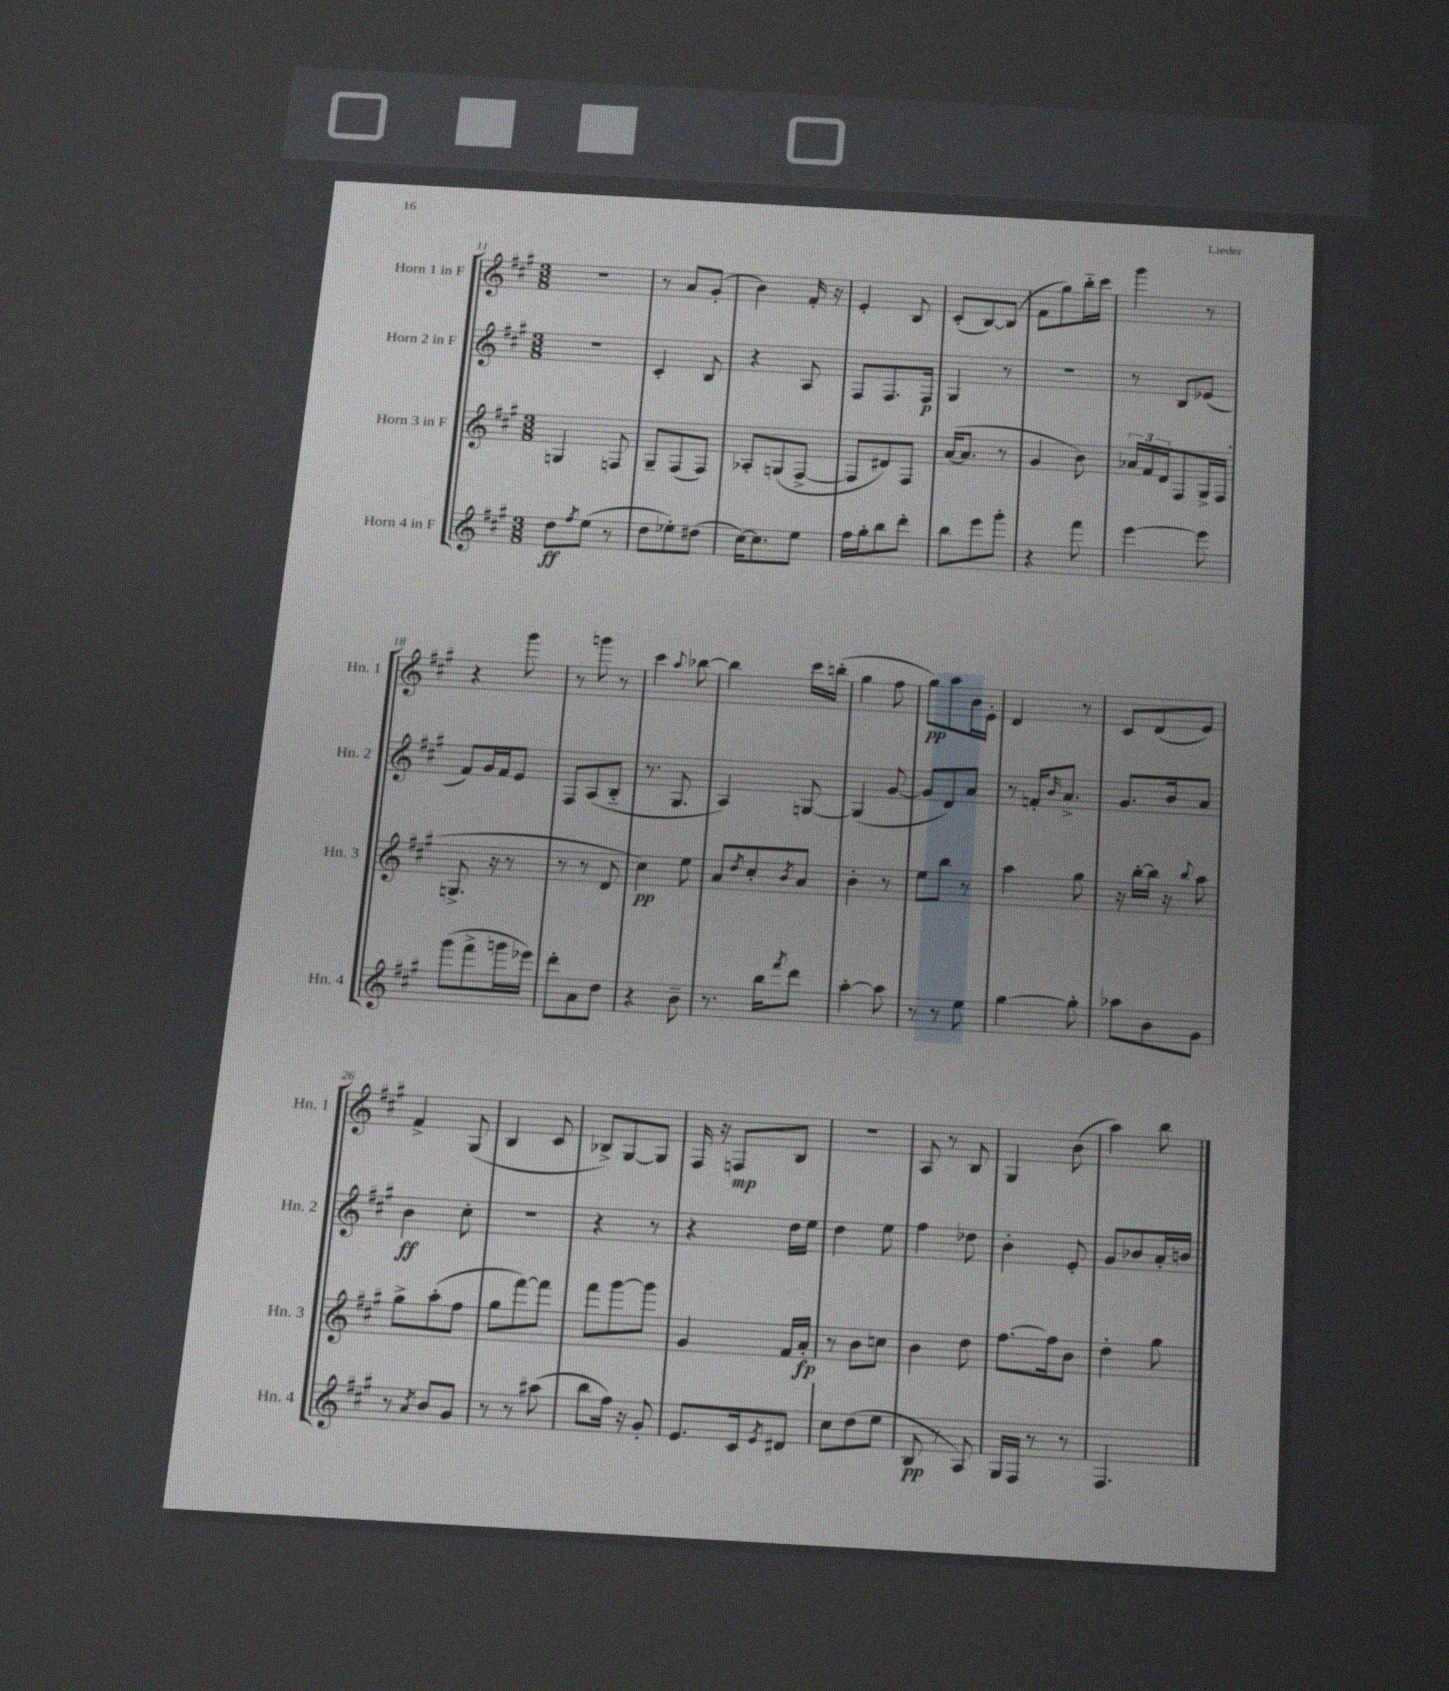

**kern	**kern	**kern	**kern
*staff4	*staff3	*staff2	*staff1
*clefG2	*clefG2	*clefG2	*clefG2
*k[f#c#g#]	*k[f#c#g#]	*k[f#c#g#]	*k[f#c#g#]
*M3/8	*M3/8	*M3/8	*M3/8
8dd	4G	4.r	4.r
8qff#	.	.	.
(8ee	.	.	.
8r	8F	.	.
=	=	=	=
8dd	8G#~	4c#'	8r
8ee-')	(8F#	.	8a
(8dd#	8F#)	8B	(8g#'
=	=	=	=
[16cc#)	8A-'	4r	4b)
8.cc#]	.	.	.
.	(8G	.	.
8ee	[8F#^	8A	16f#'
.	.	.	16r
=	=	=	=
16ff#	8F#]	8F#	4e'
16gg#'	.	.	.
8bb	8d#)	8.F#	.
8ddd'	8F#	.	8B
.	.	16F#	.
=	=	=	=
8bb	([16a	4G#	(8c#'
.	8.a]	.	.
8eee	.	.	[8B)
8ggg#'	8r	8r	(8B]
=	=	=	=
4r	4g#	4.r	8f#
.	.	.	8gg#)
8fff#	8b)	.	16bb'~
.	.	.	16ccc#
=	=	=	=
[4eee	24a-	8r	4ggg#
.	24f#	.	.
.	24d	.	.
.	8F#	8B	.
8eee]	16G#^	(8e-	8r
.	(16F#	.	.
=	=	=	=
(8ggg#	8.G^	8f#)	4r
8fff#^	.	16g#	.
.	16r	16f#	.
16ggg	8r	8e	8ggg#
16eee-)	.	.	.
=	=	=	=
8ddd'	8r	8F#	8r
8a	8r	(8A	8ggg
8dd	8d	8B'~	8r
=	=	=	=
4r	4cc#)	8.r	4ccc#
.	.	8.G#	.
.	.	.	8qqaa
8b~	8ee	.	[8bb-
=	=	=	=
8.r	8a	4A)	4bb-]
.	8qdd	.	.
.	8cc#'	.	.
16bb	.	.	.
8qfff#	8qb	.	.
8ddd	8a	[8G	16ccc#
.	.	.	(16bb'
=	=	=	=
[4aa'	4b'	(4G]	4gg#
8aa]	8r	[8g#	8ff#
=	=	=	=
8r	8ee	8g#]	8gg#)
8r	8bb	8d)	8aa
8ee	8r	8a	16b
.	.	.	16e'
=	=	=	=
[4gg#	4aa	8r	4d
.	.	16f'	.
.	.	16qqb	.
.	.	8.a^	.
8gg#']	8gg#	.	8r
=	=	=	=
8aa-	16r	8.g#	8c#
.	[16bb'	.	.
8b	16bb]	.	(8d
.	16r	16b	.
.	8qqbb	.	.
8g#	8aa	8a	8e)
=	=	=	=
8r	8gg#^	4b	4f#^
8qa	.	.	.
8b	(8aa'	.	.
8g#	8ff#	8cc#'	(8G#
=	=	=	=
8r	8gg#	4.r	4B
8r	[8fff#)	.	.
(8aa#	8fff#]	.	8c#
=	=	=	=
8bb	8fff#	4r	8B-^)
16ff#)	[8ggg#	.	[8G#
16r	.	.	.
8g#'	8ggg#]	8r	8G#]
=	=	=	=
8.e	4g#	4r	16F#
.	.	.	16r
.	.	.	8F
16c#	.	.	.
8qe	.	.	.
8d#	16f#	16dd	8B
.	16a'	16ee	.
=	=	=	=
8cc#	8r	4dd	4.r
(8dd	8b	.	.
8ee	8cc	8ee	.
=	=	=	=
8B	4b	4ff#	8A
8r	.	.	8r
8A)	8dd	8dd-	8B
=	=	=	=
16G#	[8.ff#	4b'	4G#
16F#	.	.	.
8r	.	.	.
.	16ff#]	.	.
8r	8b	8e'	(8b
=	=	=	=
4.F#	4dd'	8g#	4aa)
.	.	8b-	.
.	8gg#	16a'	8bb
.	.	16b	.
==	==	==	==
*-	*-	*-	*-
